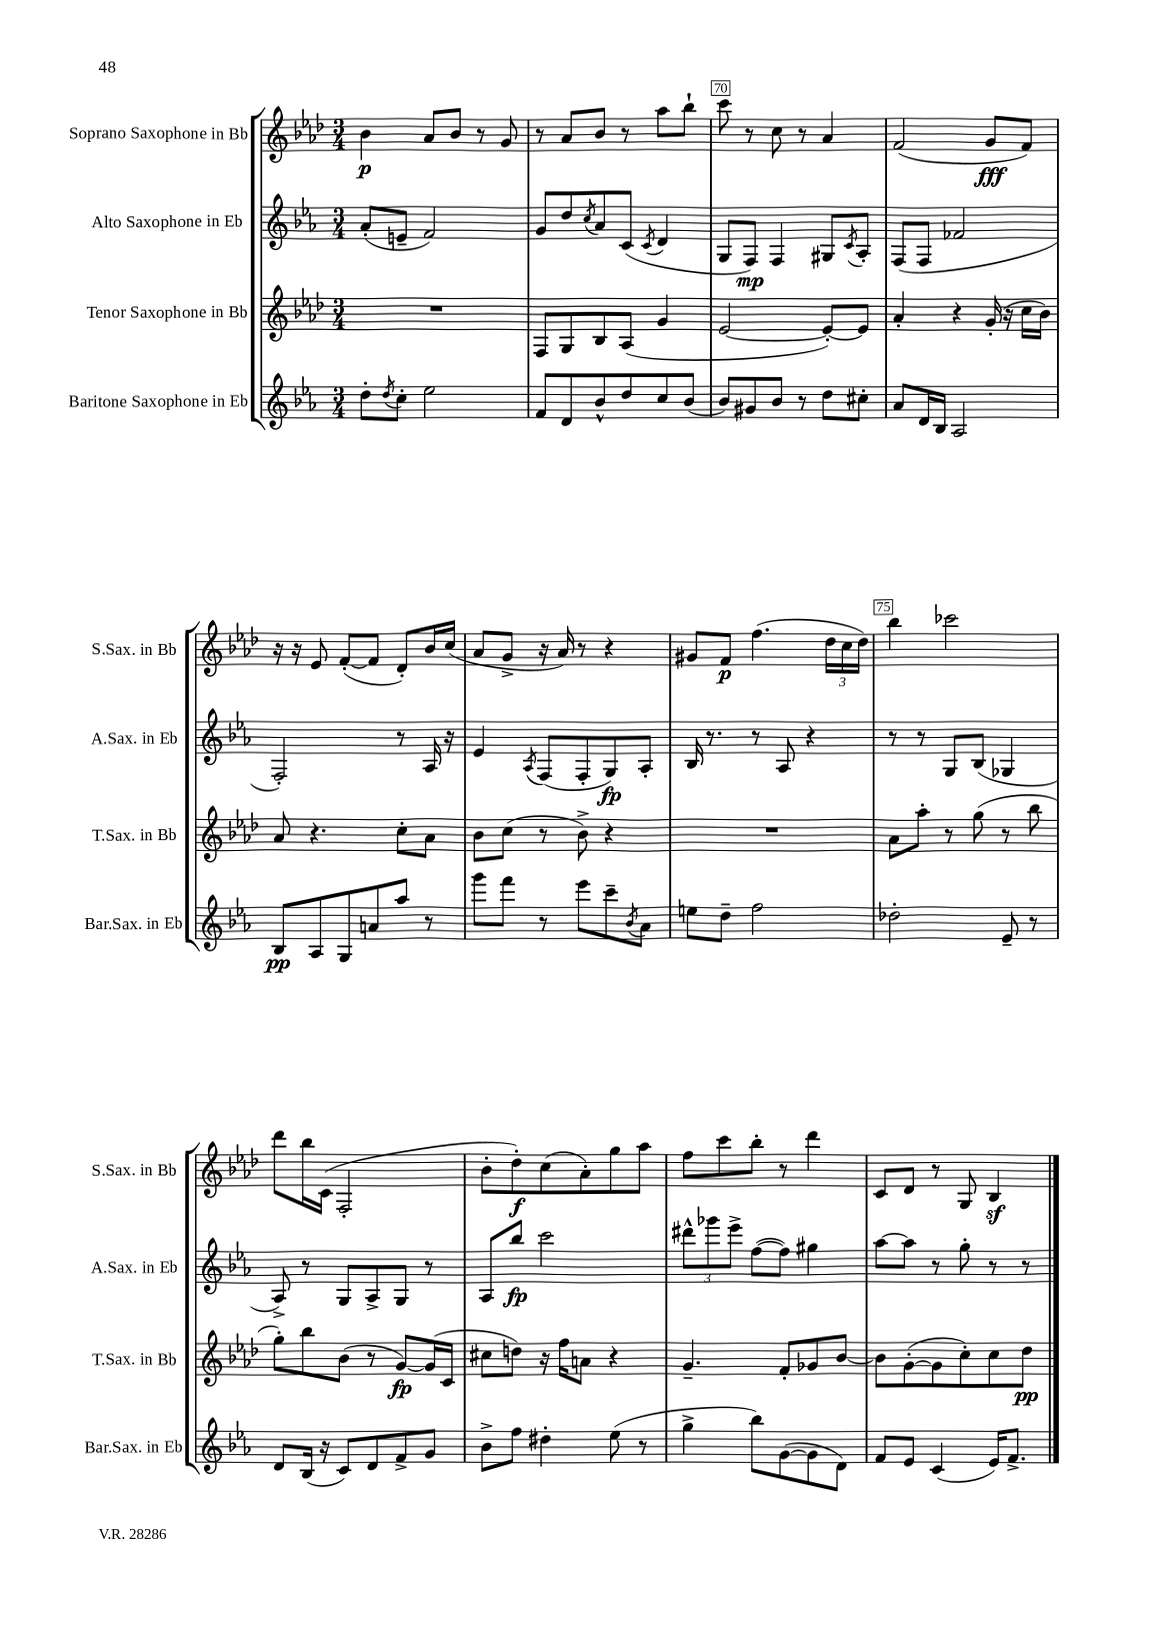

**kern	**kern	**kern	**kern
*staff4	*staff3	*staff2	*staff1
*clefG2	*clefG2	*clefG2	*clefG2
*k[b-e-a-]	*k[b-e-a-d-]	*k[b-e-a-]	*k[b-e-a-d-]
*M3/4	*M3/4	*M3/4	*M3/4
8dd'\L	2.r	(8a-'/L	4b-\
8qdd/	.	.	.
8cc'\J	.	8e~/J	.
2ee-\	.	2f/)	8a-/L
.	.	.	8b-/J
.	.	.	8r
.	.	.	8g/
=	=	=	=
8f/L	8F/L	8g/L	8r
8d/	8G/	8dd/	8a-/L
.	.	8qcc/	.
8b-^^/	8B-/	8a-/	8b-/J
8dd/	(8A-/J	(8c/J	8r
.	.	8qc/	.
8cc/	4g/	4d/	8aa-\L
(8b-/J	.	.	8bb-`\J
=	=	=	=
8b-/L)	[2e-/	8G/L	8ccc\
8g#/	.	8F/J)	8r
8b-/J	.	4F/	8cc\
8r	.	.	8r
8dd\L	8e-'/_L)	8G#/L	4a-/
.	.	8qc/	.
8cc#'\J	8e-/]J	8A-'/J	.
=	=	=	=
8a-/L	4a-'/	(8F/L	(2f/
16d/L	.	8F/J	.
16B-/JJ	.	.	.
2A-/	4r	2f-/	.
.	(16g'/	.	8g/L
.	16r	.	.
.	16cc\LL	.	8f/J)
.	16b-\JJ)	.	.
=	=	=	=
8B-/L	8a-/	2F'/)	16r
.	.	.	16r
8A-/	4.r	.	8e-/
8G/	.	.	([8f'/L
8a/	.	.	8f/]J
8aa-/J	8cc'\L	8r	8d-'/L)
8r	8a-\J	16A-/	16b-/L
.	.	16r	(16cc/JJ
=	=	=	=
8ggg\L	8b-\L	4e-/	8a-/L
8fff\J	(8cc\J	.	8g^/J
.	.	8qA-/	.
8r	8r	(8F/L	16r
.	.	.	16a-/)
8eee-\L	8b-^\)	8F'/	8r
8ccc~\	4r	8G/)	4r
8qb-/	.	.	.
8a-\J	.	8A-'/J	.
=	=	=	=
8ee\L	2.r	16B-/	8g#/L
.	.	8.r	.
8dd~\J	.	.	8f/J
2ff\	.	8r	(4.ff\
.	.	8A-/	.
.	.	4r	.
.	.	.	24dd-\LL
.	.	.	24cc\
.	.	.	24dd-\JJ)
=	=	=	=
2dd-'\	8a-\L	8r	4bb-\
.	8aa-'\J	8r	.
.	8r	8G/L	2ccc-\
.	(8gg\	(8B-/J	.
8e-~/	8r	4G-/	.
8r	8bb-\	.	.
=	=	=	=
8d/L	8gg'\L)	8A-^/)	8ddd-\L
(16B-/Jk	8bb-\	8r	16bb-\L
16r	.	.	(16c\JJ
8c/L)	(8b-\J	8G/L	2F'/
8d/	8r	8A-^/	.
8f^/	[8g/L)	8G/J	.
8g/J	(16g/]L	8r	.
.	16c/JJ	.	.
=	=	=	=
8b-^\L	8cc#\L	8A-/L	8b-'\L
8ff\J	8dd\J)	8bb-/J	8dd-'\)
4dd#'\	16r	2ccc\	(8cc\
.	16ff\LK	.	.
.	8a\J	.	8a-'\)
(8ee-\	4r	.	8gg\
8r	.	.	8aa-\J
=	=	=	=
4gg^\	4.g~/	12ddd#^^\L	8ff\L
.	.	12ggg-\	.
.	.	.	8ccc\
.	.	12eee-^\J	.
8bb-\L)	.	([8ff\L	8bb-'\J
([8g\	8f'/L	8ff\]J)	8r
8g\]	8g-/	4gg#\	4ddd-\
8d\J)	[8b-/J	.	.
=	=	=	=
8f/L	8b-\]L	[8aa-\L	8c/L
8e-/J	([8g'\	8aa-\]J	8d-/J
(4c/	8g\]	8r	8r
.	8cc'\)	8gg'\	8G/
16e-/LK)	8cc\	8r	4B-/
8.f^/J	.	.	.
.	8dd-\J	8r	.
==	==	==	==
*-	*-	*-	*-
